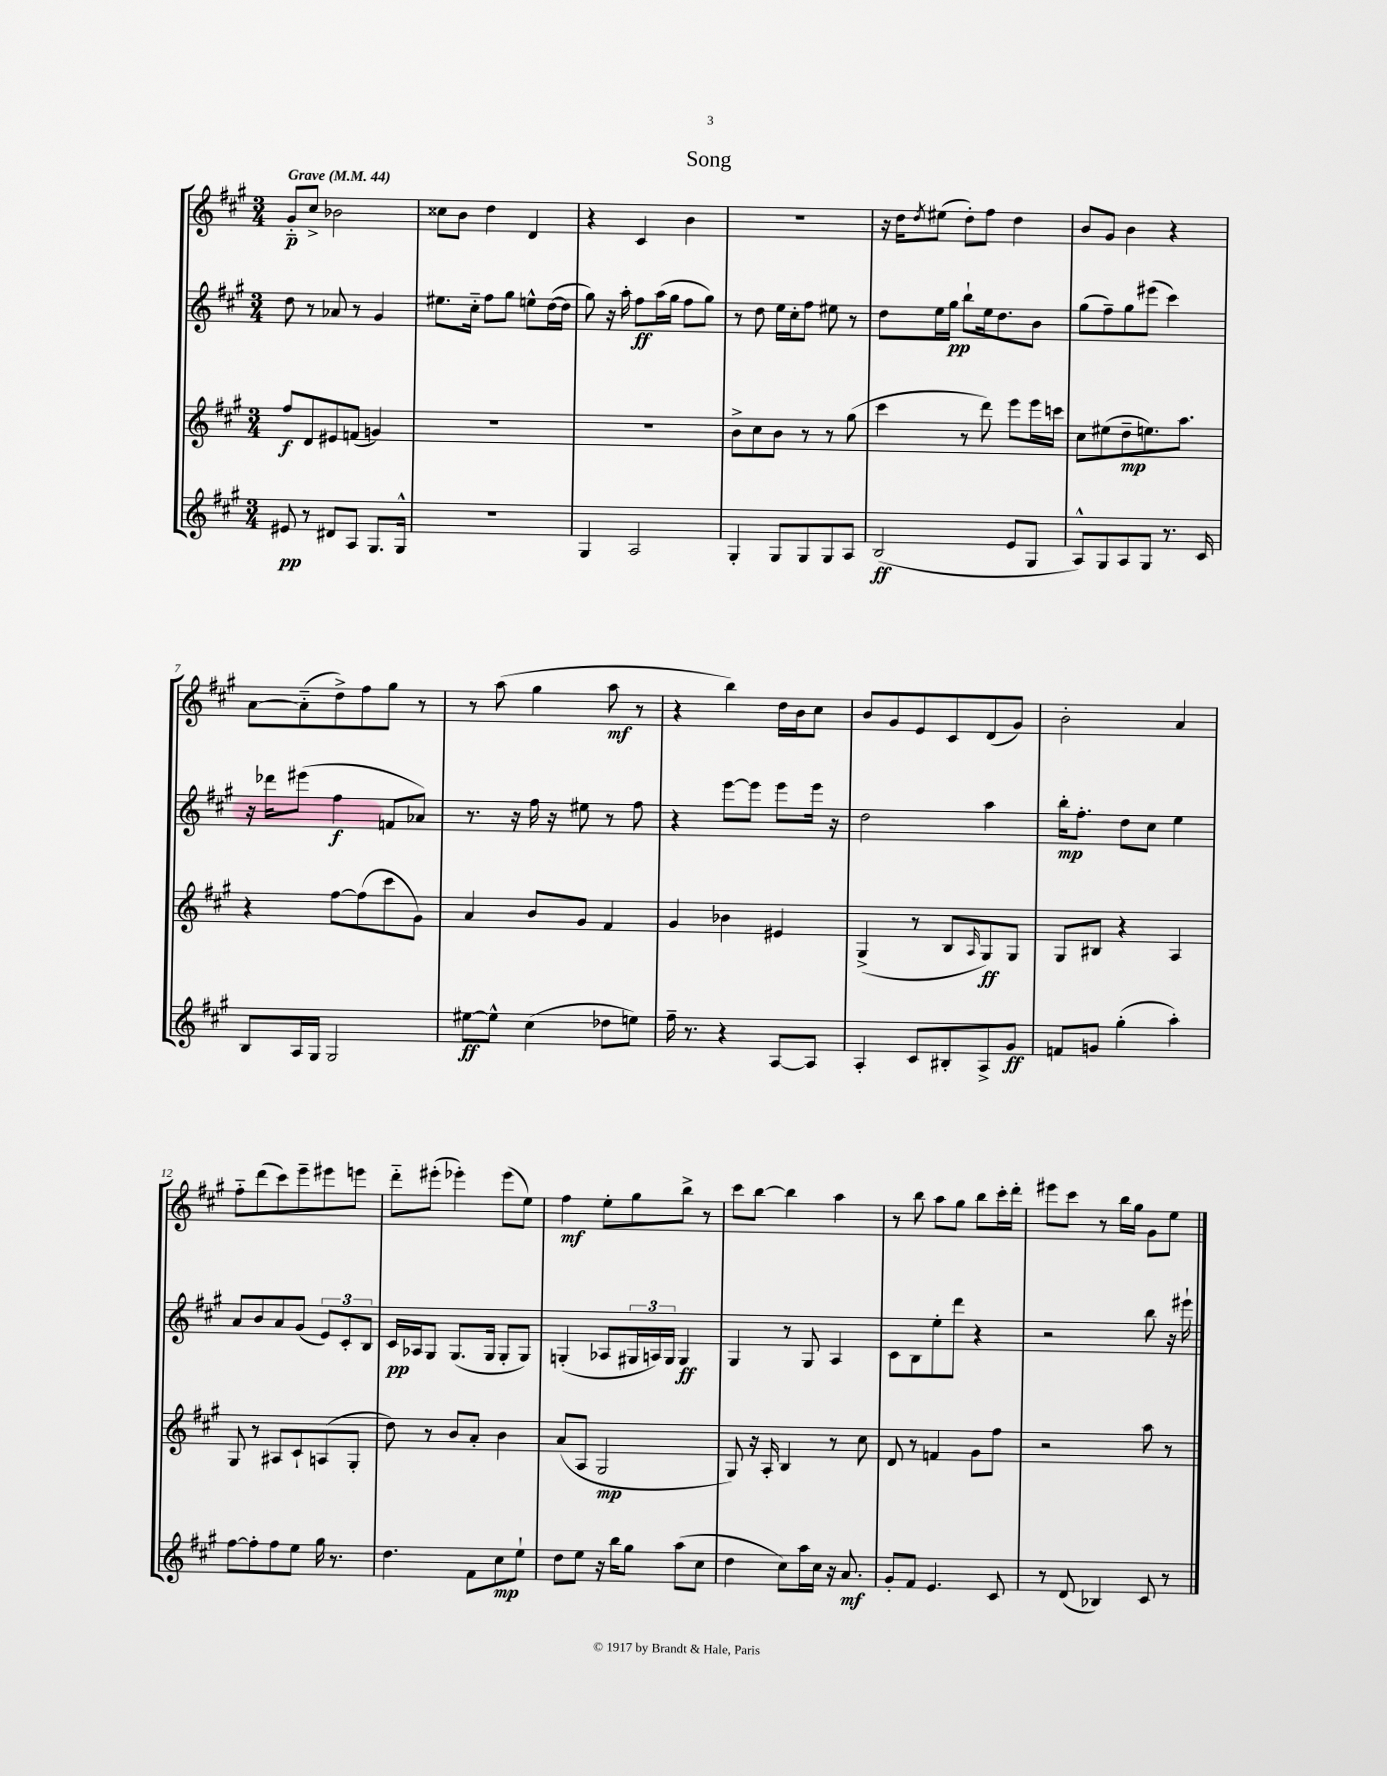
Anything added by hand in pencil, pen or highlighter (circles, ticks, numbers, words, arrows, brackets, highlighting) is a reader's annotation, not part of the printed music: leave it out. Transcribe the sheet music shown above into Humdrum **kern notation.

**kern	**dynam	**kern	**dynam	**kern	**dynam	**kern	**dynam
*part4	*part4	*part3	*part3	*part2	*part2	*part1	*part1
*staff4	*staff4	*staff3	*staff3	*staff2	*staff2	*staff1	*staff1
*clefG2	*	*clefG2	*	*clefG2	*	*clefG2	*
*k[f#c#g#]	*	*k[f#c#g#]	*	*k[f#c#g#]	*	*k[f#c#g#]	*
*M3/4	*	*M3/4	*	*M3/4	*	*M3/4	*
*MM44	*	*MM44	*	*MM44	*	*MM44	*
=1	=1	=1	=1	=1	=1	=1	=1
!	!	!	!	!	!	!LO:TX:a:B:t=Grave	!
8e#X/	pp	8ff#/L	f	8dd\	.	8g#/L	p
8r	.	8d/	.	8r	.	8cc#^/J	.
8d#X/L	.	8e#X/	.	8a-X/	.	2b-X\	.
8A/J	.	(8fn/J	.	8r	.	.	.
8.G#/L	.	4gn/)	.	4g#/	.	.	.
16G#^^/Jk	.	.	.	.	.	.	.
=2	=2	=2	=2	=2	=2	=2	=2
2.r	.	2.r	.	8.ee#X\L	.	8cc##X\L	.
.	.	.	.	.	.	8b\J	.
.	.	.	.	16cc#\Jk	.	.	.
.	.	.	.	8ff#\L	.	4dd\	.
.	.	.	.	8gg#\J	.	.	.
.	.	.	.	8een^^\L	.	4d/	.
.	.	.	.	([16dd\L	.	.	.
.	.	.	.	16dd\JJ]	.	.	.
=3	=3	=3	=3	=3	=3	=3	=3
4G#/	.	2.r	.	8gg#\)	.	4r	.
.	.	.	.	16r	.	.	.
.	.	.	.	16aa'\	.	.	.
2A/	.	.	.	8ff#\L	ff	4c#/	.
.	.	.	.	(16aa\L	.	.	.
.	.	.	.	16gg#\JJ	.	.	.
.	.	.	.	8ff#\L	.	4b\	.
.	.	.	.	8gg#\J)	.	.	.
=4	=4	=4	=4	=4	=4	=4	=4
4G#'/	.	8b^\L	.	8r	.	2.r	.
.	.	8cc#\	.	8dd\	.	.	.
8G#/L	.	8b\J	.	16ee\LL	.	.	.
.	.	.	.	16cc#'\J	.	.	.
8G#/	.	8r	.	8ff#\J	.	.	.
8G#/	.	8r	.	8ee#X\	.	.	.
8A/J	.	(8gg#\	.	8r	.	.	.
=5	=5	=5	=5	=5	=5	=5	=5
(2B/	ff	4ccc#\	.	8dd\L	.	16r	.
.	.	.	.	.	.	16dd\KL	.
.	.	.	.	.	.	8qdd/	.
.	.	.	.	16ee\L	.	(8ee#X\J	.
.	.	.	.	16gg#\JJ	pp	.	.
.	.	8r	.	8bb`\L	.	8dd'\L)	.
.	.	8ddd\)	.	16ee\k	.	8ff#\J	.
.	.	.	.	8.dd\	.	.	.
8e/L	.	8eee\L	.	.	.	4dd\	.
8G#/J	.	16eee\L	.	8b\J	.	.	.
.	.	16cccn\JJ	.	.	.	.	.
=6	=6	=6	=6	=6	=6	=6	=6
8A^^/L)	.	8cc#\L	.	(8gg#\L	.	8b/L	.
8G#/	.	(8ee#X\	.	8ff#~\)	.	8g#/J	.
8A/	.	8dd~\	mp	8gg#\	.	4b\	.
8G#/J	.	8.een\)	.	(8eee#X\J	.	.	.
8.r	.	.	.	4ccc#\)	.	4r	.
.	.	8.aa\J	.	.	.	.	.
16c#/	.	.	.	.	.	.	.
!!LO:LB:g=z
=7	=7	=7	=7	=7	=7	=7	=7
8B/L	.	4r	.	16r	.	[8a\L	.
.	.	.	.	16ddd-X\KL	.	.	.
16A/L	.	.	.	(8eee#X\J	.	(8a\]	.
16G#/JJ	.	.	.	.	.	.	.
2G#/	.	[8ff#\L	.	4ff#\	f	8dd^\)	.
.	.	(8ff#\]	.	.	.	8ff#\	.
.	.	8ccc#\	.	8fn/L	.	8gg#\J	.
.	.	8g#\J)	.	8a-X/J)	.	8r	.
=8	=8	=8	=8	=8	=8	=8	=8
[8ee#X\L	ff	4a/	.	8.r	.	8r	.
8ee#^^\J]	.	.	.	.	.	(8aa\	.
.	.	.	.	16r	.	.	.
(4cc#\	.	8b/L	.	16ff#\	.	4gg#\	.
.	.	.	.	16r	.	.	.
.	.	8g#/J	.	8ee#X\	.	.	.
8dd-X\L	.	4f#/	.	8r	.	8aa\	mf
8een\J)	.	.	.	8ff#\	.	8r	.
=9	=9	=9	=9	=9	=9	=9	=9
16ff#~\	.	4g#/	.	4r	.	4r	.
8.r	.	.	.	.	.	.	.
4r	.	4b-X\	.	[8eee\L	.	4bb\)	.
.	.	.	.	8eee\J]	.	.	.
[8A/L	.	4e#X/	.	8eee\L	.	16dd\LL	.
.	.	.	.	.	.	16b\J	.
8A/J]	.	.	.	16eee\Jk	.	8cc#\J	.
.	.	.	.	16r	.	.	.
=10	=10	=10	=10	=10	=10	=10	=10
4A'/	.	(4G#^/	.	2dd\	.	8b/L	.
.	.	.	.	.	.	8g#/	.
8c#/L	.	8r	.	.	.	8e/	.
8B#X'/	.	8B/L	.	.	.	8c#/	.
.	.	16qqA/	.	.	.	.	.
8A^/	.	8G#/)	ff	4aa\	.	(8d/	.
8g#/J	ff	8G#/J	.	.	.	8g#/J)	.
=11	=11	=11	=11	=11	=11	=11	=11
8fn/L	.	8G#/L	.	16bb'\KL	mp	2b'\	.
.	.	.	.	8.ff#'\J	.	.	.
8gn/J	.	8B#X/J	.	.	.	.	.
(4gg#'\	.	4r	.	8dd\L	.	.	.
.	.	.	.	8cc#\J	.	.	.
4aa'\)	.	4A/	.	4ee\	.	4a/	.
!!LO:LB:g=z
=12	=12	=12	=12	=12	=12	=12	=12
[8ff#\L	.	8G#/	.	8a/L	.	8ff#\L	.
8ff#'\]	.	8r	.	8b/	.	(8ddd\	.
8ff#\	.	8A#X/L	.	8a/	.	8ccc#\)	.
8ee\J	.	8c#`/	.	(8g#/J	.	8eee~\	.
16gg#\	.	(8An/	.	12e/L)	.	8eee#X\	.
8.r	.	.	.	.	.	.	.
.	.	.	.	12c#'/	.	.	.
.	.	8G#'/J	.	.	.	8eeen\J	.
.	.	.	.	12B/J	.	.	.
=13	=13	=13	=13	=13	=13	=13	=13
4.dd\	.	8dd\)	.	16c#/LL	pp	8ddd\L	.
.	.	.	.	16A-X/J	.	.	.
.	.	8r	.	8G#/J	.	(8eee#X'\J	.
.	.	8b/L	.	(8.G#/L	.	4eee-X'\)	.
8f#\L	.	8a'/J	.	.	.	.	.
.	.	.	.	16G#/Jk	.	.	.
8cc#\	mp	4b\	.	8G#'/L	.	(8eee-\L	.
8ee`\J	.	.	.	8G#/J)	.	8ee\J)	.
=14	=14	=14	=14	=14	=14	=14	=14
8dd\L	.	(8a/L	.	(4Gn'/	.	4ff#\	mf
8ee\J	.	8A/J	.	.	.	.	.
16r	.	2G#/	mp	8A-X/L	.	8ee'\L	.
16bb\KL	.	.	.	.	.	.	.
8gg#\J	.	.	.	24G#X/L	.	8gg#\	.
.	.	.	.	24An/)	.	.	.
.	.	.	.	24G#/JJ	.	.	.
(8aa\L	.	.	.	4G#/	ff	8bb^\J	.
8cc#\J	.	.	.	.	.	8r	.
=15	=15	=15	=15	=15	=15	=15	=15
4dd\	.	8G#/)	.	4G#/	.	8ccc#\L	.
.	.	16r	.	.	.	[8bb\J	.
.	.	16A'/	.	.	.	.	.
8cc#\L)	.	4B/	.	8r	.	4bb\]	.
16aa\L	.	.	.	8G#/	.	.	.
16cc#\JJ	.	.	.	.	.	.	.
16r	.	8r	.	4A/	.	4aa\	.
8.a/	mf	.	.	.	.	.	.
.	.	8cc#\	.	.	.	.	.
=16	=16	=16	=16	=16	=16	=16	=16
8g#'/L	.	8d/	.	8c#\L	.	8r	.
8f#/J	.	8r	.	8B\	.	8bb\	.
4.e/	.	4fn/	.	8ee'\	.	8aa\L	.
.	.	.	.	8ddd\J	.	8gg#\J	.
.	.	8g#\L	.	4r	.	8bb\L	.
8c#/	.	8ff#\J	.	.	.	16ccc#'\L	.
.	.	.	.	.	.	16ddd'\JJ	.
=17	=17	=17	=17	=17	=17	=17	=17
8r	.	2r	.	2r	.	8eee#X\L	.
(8d/	.	.	.	.	.	8ccc#\J	.
4B-X/)	.	.	.	.	.	8r	.
.	.	.	.	.	.	16bb\LL	.
.	.	.	.	.	.	16gg#\JJ	.
8c#/	.	8aa\	.	8bb\	.	8g#\L	.
8r	.	8r	.	16r	.	8ee\J	.
.	.	.	.	16eee#X`\	.	.	.
==	==	==	==	==	==	==	==
*-	*-	*-	*-	*-	*-	*-	*-
